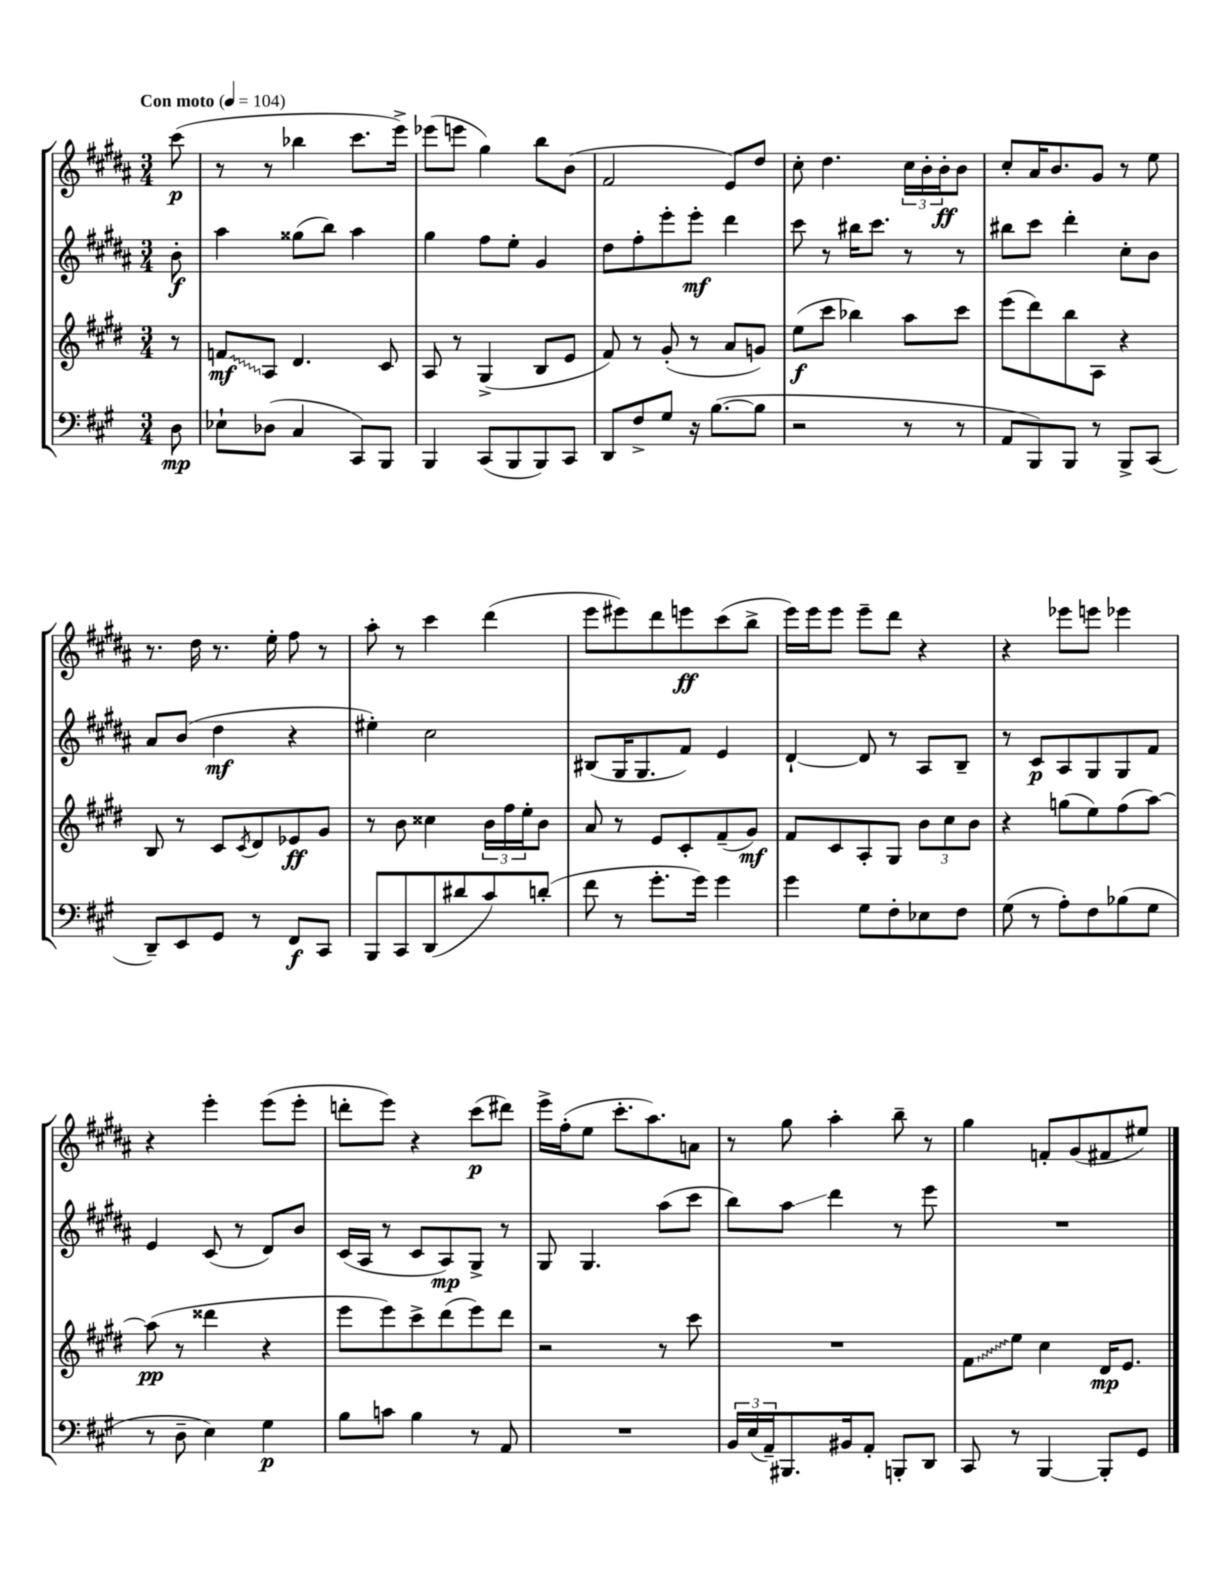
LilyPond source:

<<
\new StaffGroup <<
\new Staff = "s0" {
    \clef treble \key b \major \numericTimeSignature \time 3/4 \partial 8 \tempo "Con moto" 4 = 104
    cis'''8\p( |
    r8 r8 bes''4 cis'''8. e'''16->) |
    ees'''8( e'''8 gis''4) b''8 b'8( |
    fis'2 e'8) dis''8 |
    cis''8-. dis''4. \tuplet 3/2 { cis''16 b'16-. b'16-.\ff } b'8 |
    cis''8-. ais'16 b'8. gis'8 r8 e''8 |
    r8. dis''16 r8. e''16-. fis''8 r8 |
    ais''8-. r8 cis'''4 dis'''4( |
    e'''8 eis'''8) dis'''8 e'''8\ff cis'''8( b''8-> |
    e'''16) e'''16 e'''8 e'''8-- dis'''8 r4 |
    r4 ees'''8 e'''8 ees'''4 |
    r4 e'''4-. e'''8( e'''8-. |
    d'''8-. e'''8) r4 cis'''8\p( dis'''8) |
    e'''16-> fis''16-.( e''8 cis'''8.-. ais''8.) a'8 |
    r8 gis''8 ais''4-. b''8-- r8 |
    gis''4 f'8-. gis'8( fis'8 eis''8) \bar "|." |
}
\new Staff = "s1" {
    \clef treble \key b \major \numericTimeSignature \time 3/4 \partial 8
    b'8-.\f |
    ais''4 gisis''8( b''8) ais''4 |
    gis''4 fis''8 e''8-. gis'4 |
    dis''8 fis''8-. e'''8-. e'''8-.\mf dis'''4 |
    cis'''8 r8 bis''16 cis'''8. r8 r8 |
    bis''8 cis'''8 dis'''4-. cis''8-. b'8 |
    ais'8 b'8( dis''4\mf r4 |
    eis''4-.) cis''2 |
    bis8( gis16 gis8. fis'8) e'4 |
    dis'4~-! dis'8 r8 ais8 b8-- |
    r8 cis'8\p ais8 gis8 gis8 fis'8 |
    e'4 cis'8( r8 dis'8) b'8 |
    cis'16( ais16 r8 cis'8 ais8\mp) gis8-> r8 |
    gis8 gis4. ais''8( cis'''8 |
    b''8) ais''8\glissando dis'''4 r8 e'''8 |
    R2. \bar "|." |
}
\new Staff = "s2" {
    \clef treble \key e \major \numericTimeSignature \time 3/4 \partial 8
    r8 |
    \once \override Glissando.style = #'zigzag f'8\glissando\mf a8 dis'4. cis'8 |
    a8 r8 gis4->( b8 e'8 |
    fis'8) r8 gis'8-.( r8 a'8 g'8) |
    e''8\f( cis'''8 bes''4) a''8 cis'''8 |
    e'''8( dis'''8) b''8 a8 r4 |
    b8 r8 cis'8 \acciaccatura { cis'8 } dis'8 ees'8\ff gis'8 |
    r8 b'8 cisis''4 \tuplet 3/2 { b'16 fis''16 e''16-. } b'8 |
    a'8 r8 e'8 cis'8-. fis'8--( gis'8\mf) |
    fis'8 cis'8 a8-. gis8 \tuplet 3/2 { b'8 cis''8 b'8 } |
    r4 g''8( e''8) fis''8( a''8~) |
    a''8\pp( r8 disis'''4 r4 |
    e'''8 e'''8) cis'''8-> dis'''8( e'''8) dis'''8 |
    r2 r8 cis'''8 |
    R2. |
    \once \override Glissando.style = #'zigzag fis'8\glissando e''8 cis''4 dis'16\mp e'8. \bar "|." |
}
\new Staff = "s3" {
    \clef bass \key a \major \numericTimeSignature \time 3/4 \partial 8
    d8\mp |
    ees8-! des8( cis4 cis,8) b,,8 |
    b,,4 cis,8( b,,8 b,,8) cis,8 |
    d,8 fis8-> gis8 r16 b8.~( b8 |
    r2 r8 r8 |
    a,8 b,,8) b,,8 r8 b,,8-> cis,8( |
    d,8--) e,8 gis,8 r8 fis,8\f cis,8 |
    b,,8 cis,8 d,8( dis'8 cis'8) d'8-.( |
    fis'8 r8 gis'8.-. gis'16) gis'4 |
    gis'4 gis8 fis8-. ees8 fis8 |
    gis8( r8 a8-.) fis8 bes8( gis8 |
    r8 d8-- e4) gis4\p |
    b8 c'8 b4 r8 a,8 |
    R2. |
    \tuplet 3/2 { b,16 e16( a,16--) } bis,,8. bis,16 a,8-. b,,8-. d,8 |
    cis,8 r8 b,,4~ b,,8-. gis,8 \bar "|." |
}
>>
>>
\layout { \context { \Score \remove "Bar_number_engraver" } }
